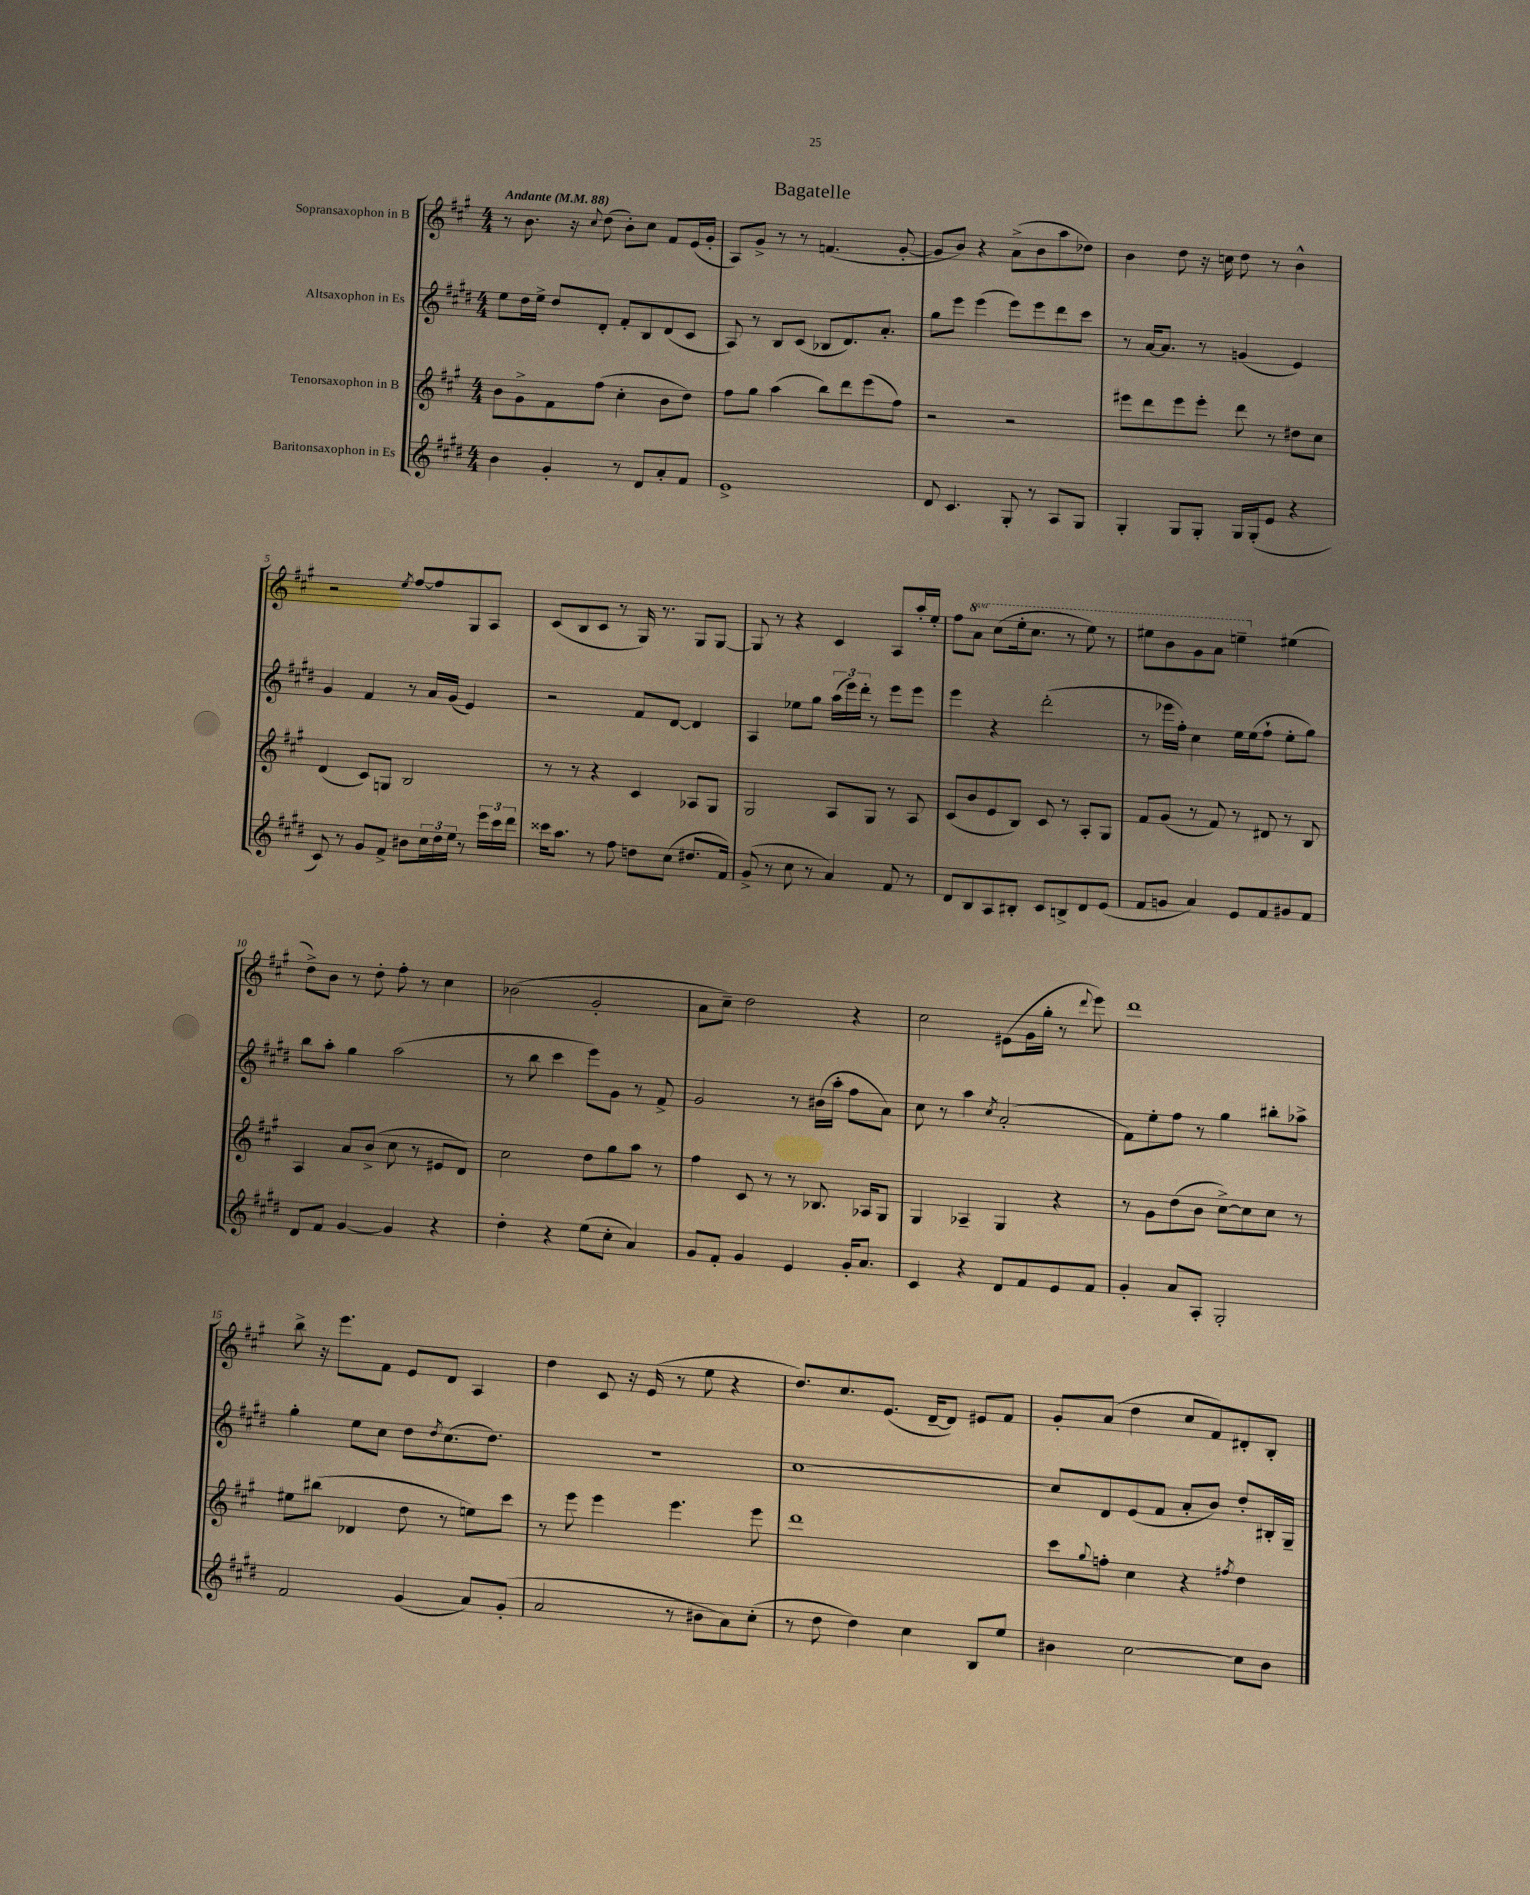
\header { title = "Bagatelle" }
<<
\new StaffGroup <<
\new Staff = "s0" \with { instrumentName = "Sopransaxophon in B" } {
    \clef treble \key a \major \numericTimeSignature \time 4/4 \set Staff.ottavationMarkups = #ottavation-simple-ordinals \tempo "Andante" 4 = 88
    r8 b'8. r16 \appoggiatura { cis''8 } d''8( b'8-.) cis''8 fis'8 e'16( gis'16-. |
    a8) gis'8-> r8 r8 f'4.( gis'8~-. |
    gis'8 b'8) r4 a'8->( b'8 a''8 des''8) |
    b'4 d''8 r16 c''16 d''8 r8 b'4-^ |
    r2 \acciaccatura { e''8 } fis''8~ fis''8 gis8 a8 |
    cis'8( b8 cis'8 r8 gis16) r8. gis8 gis8~ |
    gis8 r8 r4 cis'4 a8 a''16-. e''16-. |
    fis''8 \ottava #1 a''8 cis'''8( e'''16-. cis'''8. r8 e'''8) r8 |
    eis'''8 b''8 gis''8 a''8 e'''4-- \ottava #0 eis''4( |
    d''8->) b'8 r8 d''8-. fis''8-. r8 cis''4 |
    bes'2( gis'2-. |
    a'8 cis''8--) d''2 r4 |
    cis''2 eis'8( gis'16 gis''16-. r8 \appoggiatura { d'''8 } e'''8) |
    d'''1 |
    b''8-> r16 e'''8. fis'8 e'8 d'8 a4 |
    d''4 cis'8 r16 e'16( r8 e''8 r4 |
    d''8.) cis''8. e'8.( d'16~-- d'8) eis'8 fis'8 |
    gis'8-. a'8( d''4 cis''8 fis'8) dis'8-. b8-. \bar "|." |
}
\new Staff = "s1" \with { instrumentName = "Altsaxophon in Es" } {
    \clef treble \key e \major \numericTimeSignature \time 4/4
    e''8 dis''16 e''16-> dis''8 dis'8-. fis'8-. b8 dis'8( cis'8 |
    a8) r8 b8 cis'8( bes8 dis'8.) a'8.-. |
    gis''8 e'''8 e'''4( e'''8) e'''8 dis'''8 cis'''8 |
    r8 a'16~ a'8. r8 g'4( e'4) |
    gis'4 fis'4 r8 a'16 gis'16( e'4) |
    r2 fis'8 dis'8~ dis'4 |
    a4 ees''8 gis''8 \tuplet 3/2 { a''16( e'''16) dis'''16-. } r8 e'''8 e'''8 |
    e'''4 r4 dis'''2-.( |
    r8 ees'''16 fis''16-.) cis''4 e''16 e''16( fis''8-! e''8-. gis''8) |
    b''8 a''8-. gis''4 a''2( |
    r8 b''8 cis'''4 e'''8) gis'8 r8 fis'8-> |
    gis'2 r8 bis'16( a''16-. fis''8 a'8) |
    cis''8 r8 a''4 \acciaccatura { cis''8 } a'2-.( |
    fis'8) e''8-. fis''8 r8 gis''4 bis''8-. aes''8-> |
    gis''4-. e''8 cis''8 dis''8 \acciaccatura { dis''8 } cis''8.( dis''8.) |
    R1 |
    cis''1~ |
    cis''8 dis'8 e'8( fis'8 a'8-. b'8) dis''8-. bis16-. gis16-- \bar "|." |
}
\new Staff = "s2" \with { instrumentName = "Tenorsaxophon in B" } {
    \clef treble \key a \major \numericTimeSignature \time 4/4
    b'8 gis'8-> fis'8 fis''8( cis''4-. b'8 d''8) |
    fis''8 gis''8 a''4( b''8) d'''8 e'''8( fis''8) |
    r2 r2 |
    eis'''8 d'''8 eis'''8 eis'''8-. d'''8 r8 dis''8 cis''8 |
    d'4( cis'8) g8 b2 |
    r8 r8 r4 cis'4 aes8 gis8 |
    gis2 a8 gis8 r8 a8 |
    cis'8( b'8 e'8 b8) cis'8 r8 a8-. gis8 |
    fis'8 gis'8( r8 fis'8) r8 dis'8 r8 b8 |
    a4 a'8 b'8->( cis''8 r8 eis'8 d'8) |
    cis''2 d''8 gis''8 a''8 r8 |
    fis''4 cis'8 r8 r8 bes8. aes16 gis8 |
    gis4 aes4-- gis4 r4 |
    r8 gis'8 d''8( b'8 cis''8~->) cis''8 cis''8 r8 |
    eis''8 bis''8( des'4 d''8 r8 e''8) cis'''8 |
    r8 e'''8 e'''4 e'''4. e'''8 |
    d'''1 |
    cis'''8 \appoggiatura { gis''8 } f''8-. cis''4 r4 \acciaccatura { fis''8 } d''4 \bar "|." |
}
\new Staff = "s3" \with { instrumentName = "Baritonsaxophon in Es" } {
    \clef treble \key e \major \numericTimeSignature \time 4/4
    b'4 gis'4-. r8 dis'8 a'8-. fis'8 |
    e'1-> |
    dis'8 cis'4. gis8-. r8 a8 gis8 |
    gis4-. gis8 gis8-. gis16 gis16-.( e'8 r4 |
    cis'8) r8 gis'8 fis'8-> bis'8 \tuplet 3/2 { cis''16 dis''16 e''16 } r8 \tuplet 3/2 { e'''16 cis'''16 dis'''16 } |
    cisis'''16 a''8. r8 fis''8 d''8 cis''8( dis''8. fis'16) |
    gis'8->( r8 cis''8 r8 a'4) fis'8 r8 |
    dis'8 b8 a8 bis8-. cis'8 b8-> dis'8 e'8( |
    fis'8 g'8 a'4) e'8 fis'8 gis'8 fis'8 |
    dis'8 fis'8 gis'4~ gis'4 r4 |
    dis''4-. r4 e''8( cis''8-. a'4) |
    gis'8 fis'8-. gis'4 e'4 gis'16-. a'8. |
    cis'4 r4 dis'8 fis'8 e'8 fis'8 |
    gis'4-. a'8 a8-. gis2-. |
    fis'2 gis'4( a'8) gis'8-.( |
    a'2 r8 bis'8 a'8) cis''8-.( |
    r8 dis''8 dis''4) cis''4 b8 e''8 |
    bis'4 cis''2~ cis''8 bis'8 \bar "|." |
}
>>
>>
